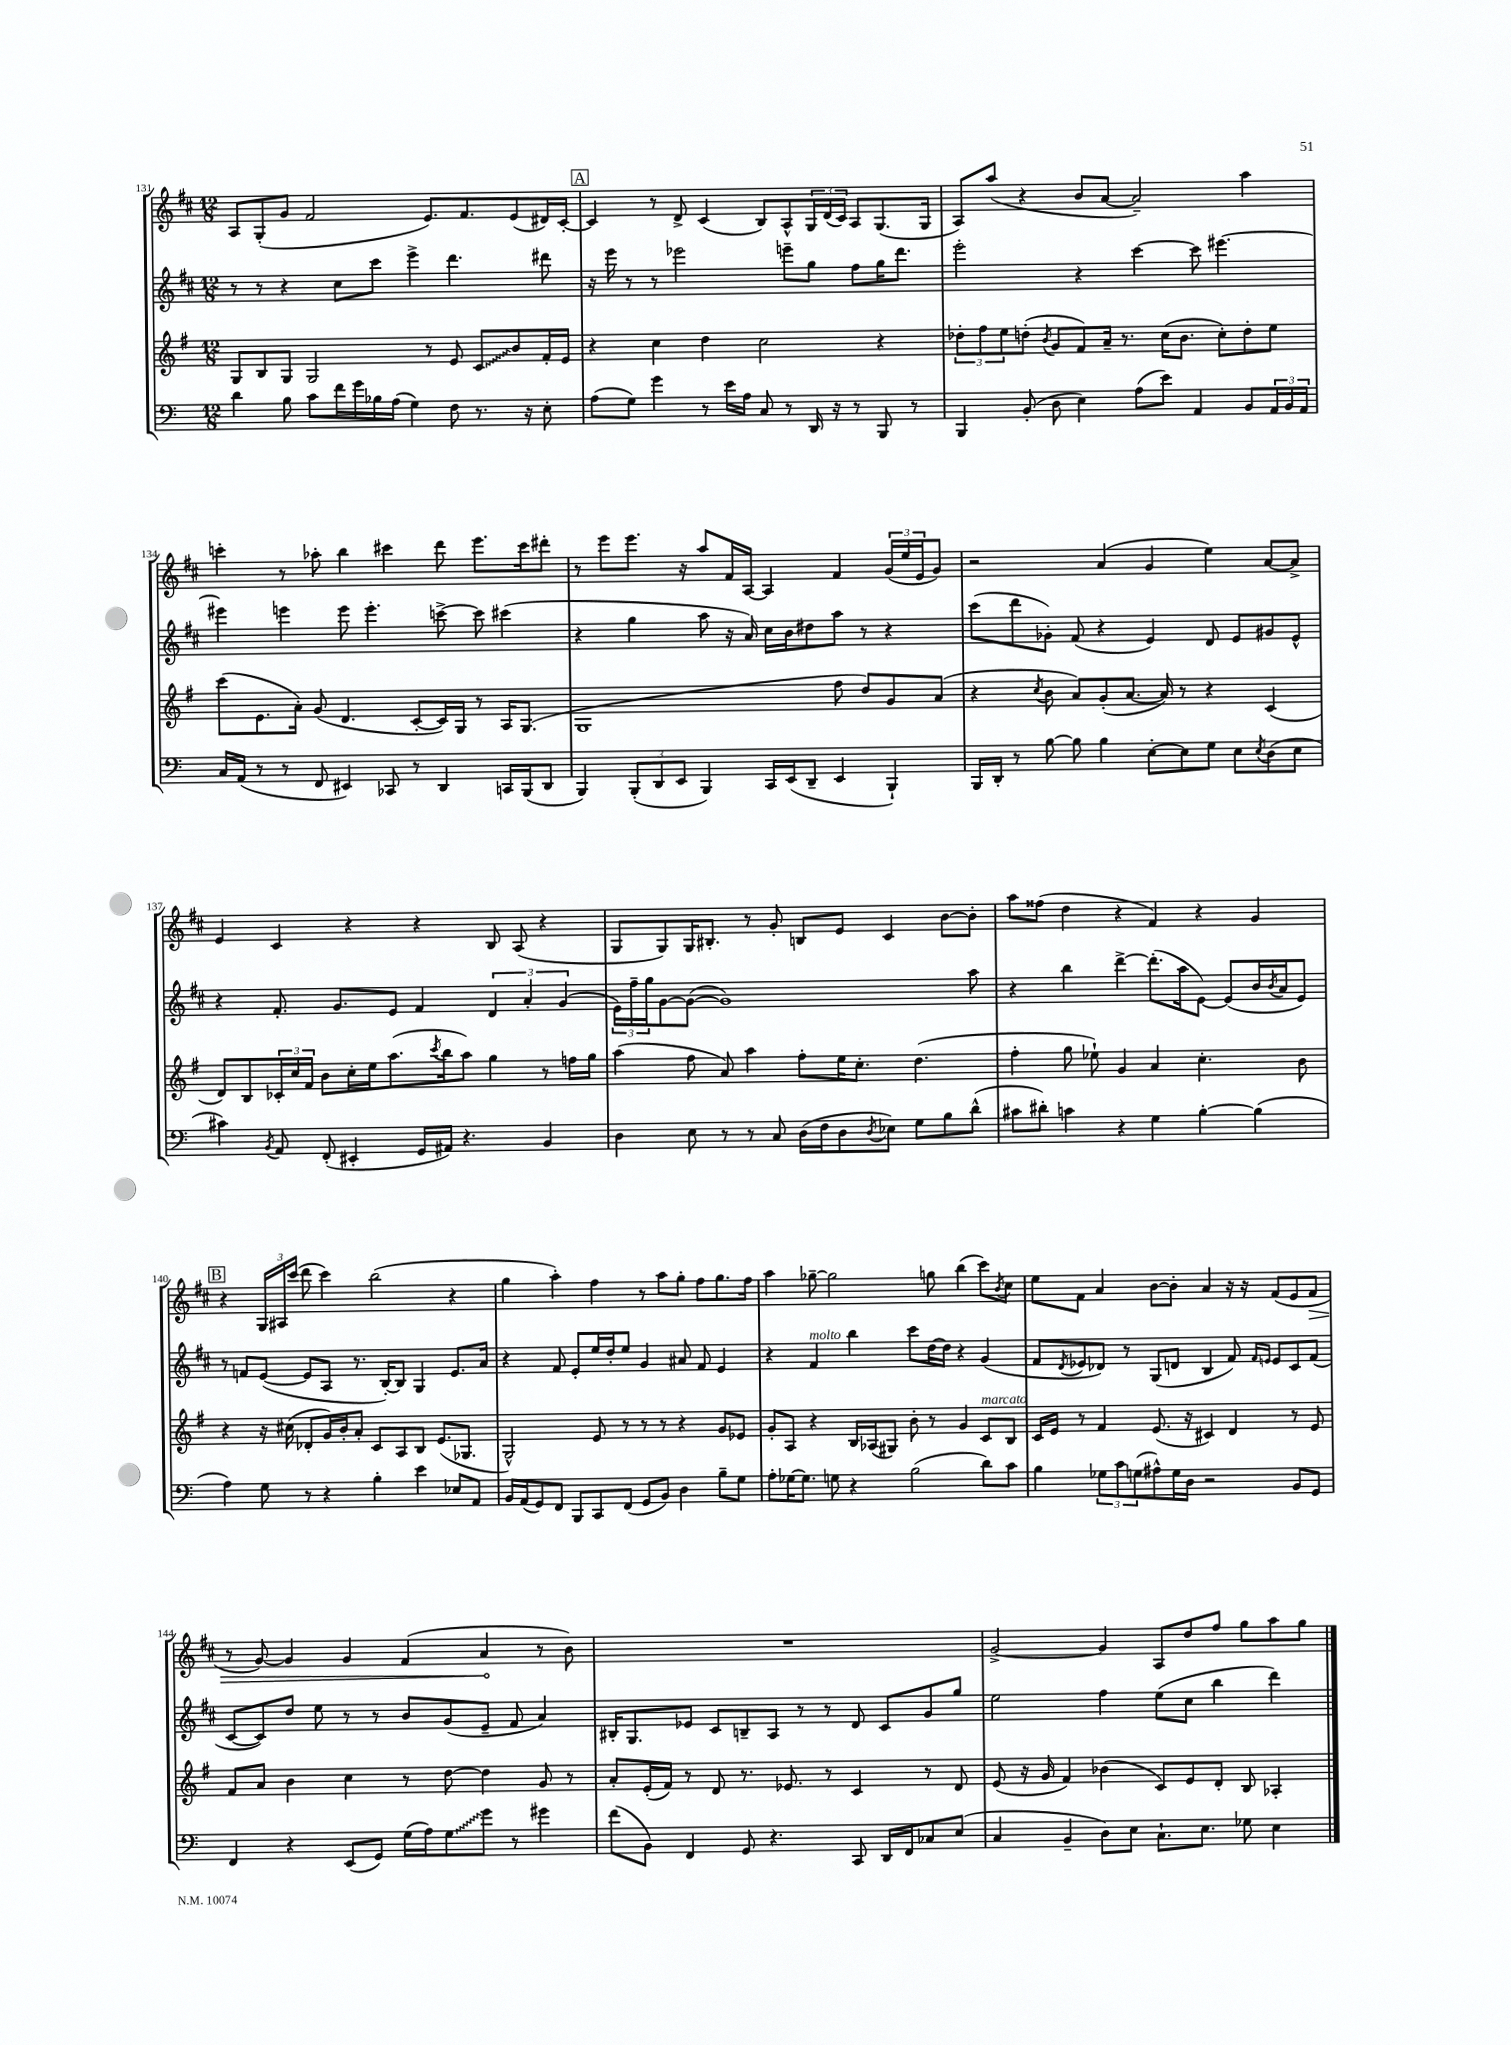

**kern	**kern	**kern	**kern
*staff4	*staff3	*staff2	*staff1
*clefF4	*clefG2	*clefG2	*clefG2
*k[]	*k[f#]	*k[f#c#]	*k[f#c#]
*M12/8	*M12/8	*M12/8	*M12/8
4d	8G	8r	8A
.	8B	8r	(8G'
8B	8G	4r	8g
8c	2G	.	2f#
16f	.	8cc#	.
16g	.	.	.
16B-	.	8ccc#	.
(16A	.	.	.
4G)	.	4eee^	.
.	8r	.	8.e)
8F	8e	4.ddd	.
.	.	.	8.f#
8.r	8c	.	.
.	8b	.	(8e
16r	.	.	.
8E'	16f#'	8ddd#	16d#)
.	16e	.	[16c#'
=	=	=	=
(8A	4r	16r	4c#]
.	.	16eee	.
8G)	.	8r	.
4g	4cc	8r	8r
.	.	2eee-	8d^
8r	4dd	.	(4c#
16e	.	.	.
16A	.	.	.
8C	2cc	.	8B)
8r	.	8eee~	8A^^
16DD	.	8gg	24G
.	.	.	(24d
16r	.	.	.
.	.	.	24c#)
8r	.	8ff#	8A
8BBB	4r	16gg	(8.G
.	.	8.ddd	.
8r	.	.	.
.	.	.	16G
=	=	=	=
4BBB	12dd-'	2eee'	8A)
.	12ff#	.	.
.	.	.	(8aa
.	12ee	.	.
(8BB'	(8dd'	.	4r
.	8qb	.	.
8D	8g	.	.
4E)	8f#)	4r	8b
.	16a~	.	[8a
.	8.r	.	.
(8A	.	[4ccc#	2a~])
8e)	(16cc	.	.
.	8.b	.	.
4AA	.	8ccc#]	.
.	8cc')	[4.eee#	.
8BB	8dd'	.	4aa
24AA	8ee	.	.
24BB	.	.	.
24AA	.	.	.
=	=	=	=
16C	(8ccc	4eee#]	4ccc'
(16AA	.	.	.
8r	8.e	.	.
8r	.	4eee	8r
.	16a')	.	.
8FF	(8g	.	8aa-'
4EE#)	4.d	8eee	4bb
.	.	4.eee'	.
8CC-	.	.	4ccc#
8r	[8c'	.	.
4DD	16c])	[8ccc^	8ddd
.	16G	.	.
.	8r	8ccc]	8.eee
16CC	16A	(4ccc#	.
(16BBB	(8.G	.	16ccc#
8DD	.	.	8ddd#'
=	=	=	=
4BBB)	1G	4r	8r
.	.	.	8eee
(12BBB'	.	4gg	8.eee
12DD	.	.	.
12EE	.	.	.
.	.	.	16r
4BBB)	.	8aa	8aa
.	.	16r	16f#
.	.	16a)	[16A
16CC	.	16cc#	4A]
(16EE	.	16b	.
8DD~	.	8dd#	.
4EE	8ff#	8aa	4f#
.	8dd)	8r	.
4BBB`)	8g	4r	(24g
.	.	.	24ee
.	.	.	24e
.	(8a	.	8g)
=	=	=	=
16BBB	4r	(8ccc#	2r
16DD'	.	.	.
8r	.	8ddd	.
.	8qcc	.	.
[8B	8b	8g-')	.
8B]	8a)	(8f#	.
4B	(8g'	4r	(4a
.	[8.a	.	.
[8E'	.	4e)	4g
.	16a])	.	.
8E]	8r	.	.
8G	4r	8d	4ee)
8E	.	8e	.
8qE	.	.	.
(8D	(4c	8g#	[8a
8E	.	8e^^	8a^]
=	=	=	=
4c#)	8d)	4r	4e
.	8B	.	.
8qBB	.	.	.
8AA	24c-'	8.f#'	4c#
.	24cc	.	.
.	24f#	.	.
(8FF'	8b	.	.
.	.	8.g	.
4EE#'	16cc'	.	4r
.	16ee	.	.
.	(8.aa	8e	.
16GG	.	4f#	4r
.	8qccc	.	.
16AA#)	16bb	.	.
4.r	8aa)	.	.
.	4gg	6d	8B
.	.	.	(8A
.	.	6a'	.
4BB	8r	.	4r
.	.	(6g	.
.	16ff	.	.
.	16gg	.	.
=	=	=	=
4D	(4aa	24e)	8G
.	.	24ff#~	.
.	.	24gg	.
.	.	[8g	8G)
8E	8ff#	(8g_	16G
.	.	.	8.B#'
8r	8a)	1g])	.
8r	4aa	.	8r
8C	.	.	8g'
(16D	8ff#'	.	8B
16F	.	.	.
8D	16ee	.	8e
.	8.cc'	.	.
8qD	.	.	.
8E-)	.	.	4c#
8G	(4.dd	.	.
8B	.	.	[8b
(8d^^	.	8aa	8b']
=	=	=	=
8c#	4ff#'	4r	8aa
8d#')	.	.	(8ff##
4c	8gg	4bb	4dd
.	8ee-`)	.	.
4r	4g	[4ddd^	4r
4G	4a	(8.ddd']	4f#)
.	.	16aa	.
[4B'	4.cc'	[8e)	4r
.	.	(8e]	.
(4B]	.	16b	4g
.	.	8qb	.
.	.	16a	.
.	8b	8e)	.
=	=	=	=
4A)	4r	8r	4r
.	.	8f	.
8G	16r	([8e	24G
.	.	.	24A#
.	(16cc#	.	.
.	.	.	(24ccc#
8r	8d-'	8e]	8ddd
4r	16g)	8A	4ccc#)
.	16b'	.	.
.	8a'	8.r	.
4B'	8c	.	(2bb
.	.	[16B')	.
.	8A	8B]	.
4e	8B	4G	.
.	(8.e	.	.
8E-	.	8.e	4r
.	8.G-	.	.
8AA	.	.	.
.	.	16a	.
=	=	=	=
16BB	2G^^)	4r	4gg
(16AA	.	.	.
8GG)	.	.	.
8FF	.	8f#	4aa')
8BBB	.	8e'	.
8CC	8e	16ee	4ff#
.	.	16dd'	.
(8FF	8r	8ee	.
8GG	8r	4g	8r
8BB)	8r	.	8aa
4D	4r	8a#	8gg'
.	.	8f#	8ff#
8B~	8g	4e	8.gg
8G	8e-	.	.
.	.	.	16ff#
=	=	=	=
8A'	8g'	4r	4aa
[16G-	8A	.	.
8.G-]	.	.	.
.	4r	4f#	[8gg-~
8G	.	.	2gg-]
4r	16B	4bb	.
.	(16A-	.	.
.	8G#)	.	.
(2B	8b'	8ccc#	.
.	8r	[16dd	8gg
.	.	16dd]	.
.	4g	4r	(4bb
8d)	8c	(4g	8ccc#)
.	.	.	8qb
8c	8B	.	8cc#
=	=	=	=
4B	16c	8f#	8ee
.	16e	.	.
.	.	8qd	.
.	8r	8e-	8f#
12G-	4f#	8d-)	4a
12c	.	.	.
.	.	8r	.
(12G	.	.	.
8A#^^)	(8.e	(8G	[8b
16G	.	8d	8b']
16D	16r	.	.
2r	4c#)	4B	4a
.	4d	8f#)	16r
.	.	.	16r
.	.	16qqf#	.
.	.	16qqe	.
.	.	8e	(8f#
8BB	8r	8c#	8e
8GG	8e	(8f#	8f#
=	=	=	=
4FF	8f#	[8c#	8r
.	8a	8c#])	[8g)
4r	4b	8dd	4g]
.	.	8ee	.
(8EE	4cc	8r	4g
8GG)	.	8r	.
(16G	8r	8b	(4f#
16A)	.	.	.
8G	[8dd	(8g	.
8g	4dd]	8e~	4a
8r	.	8f#	.
4g#	8g	4a)	8r
.	8r	.	8b)
=	=	=	=
(8f	8a'	16B#'	1.r
.	.	8.G	.
8BB)	(16e'	.	.
.	16f#)	.	.
4FF	8r	8e-	.
.	8d	8c#	.
8GG	8.r	8B~	.
4.r	.	8A	.
.	8.e-	.	.
.	.	8r	.
.	8r	8r	.
8CC	4c	8d	.
16DD	.	8c#	.
16FF	.	.	.
8C-	8r	8g	.
(8E	8d	8gg	.
=	=	=	=
4C	(8e	2ee	[2g^
.	16r	.	.
.	16g	.	.
4BB~	4f#)	.	.
8D)	(4b-	4ff#	4g]
8E	.	.	.
8.C`	8c)	(8ee	8A
.	8e	8cc#	8dd
8.E	.	.	.
.	8d'	4bb	8ff#
8G-	8B	.	8gg
4E	4A-'	4ddd)	8aa
.	.	.	8gg
==	==	==	==
*-	*-	*-	*-
